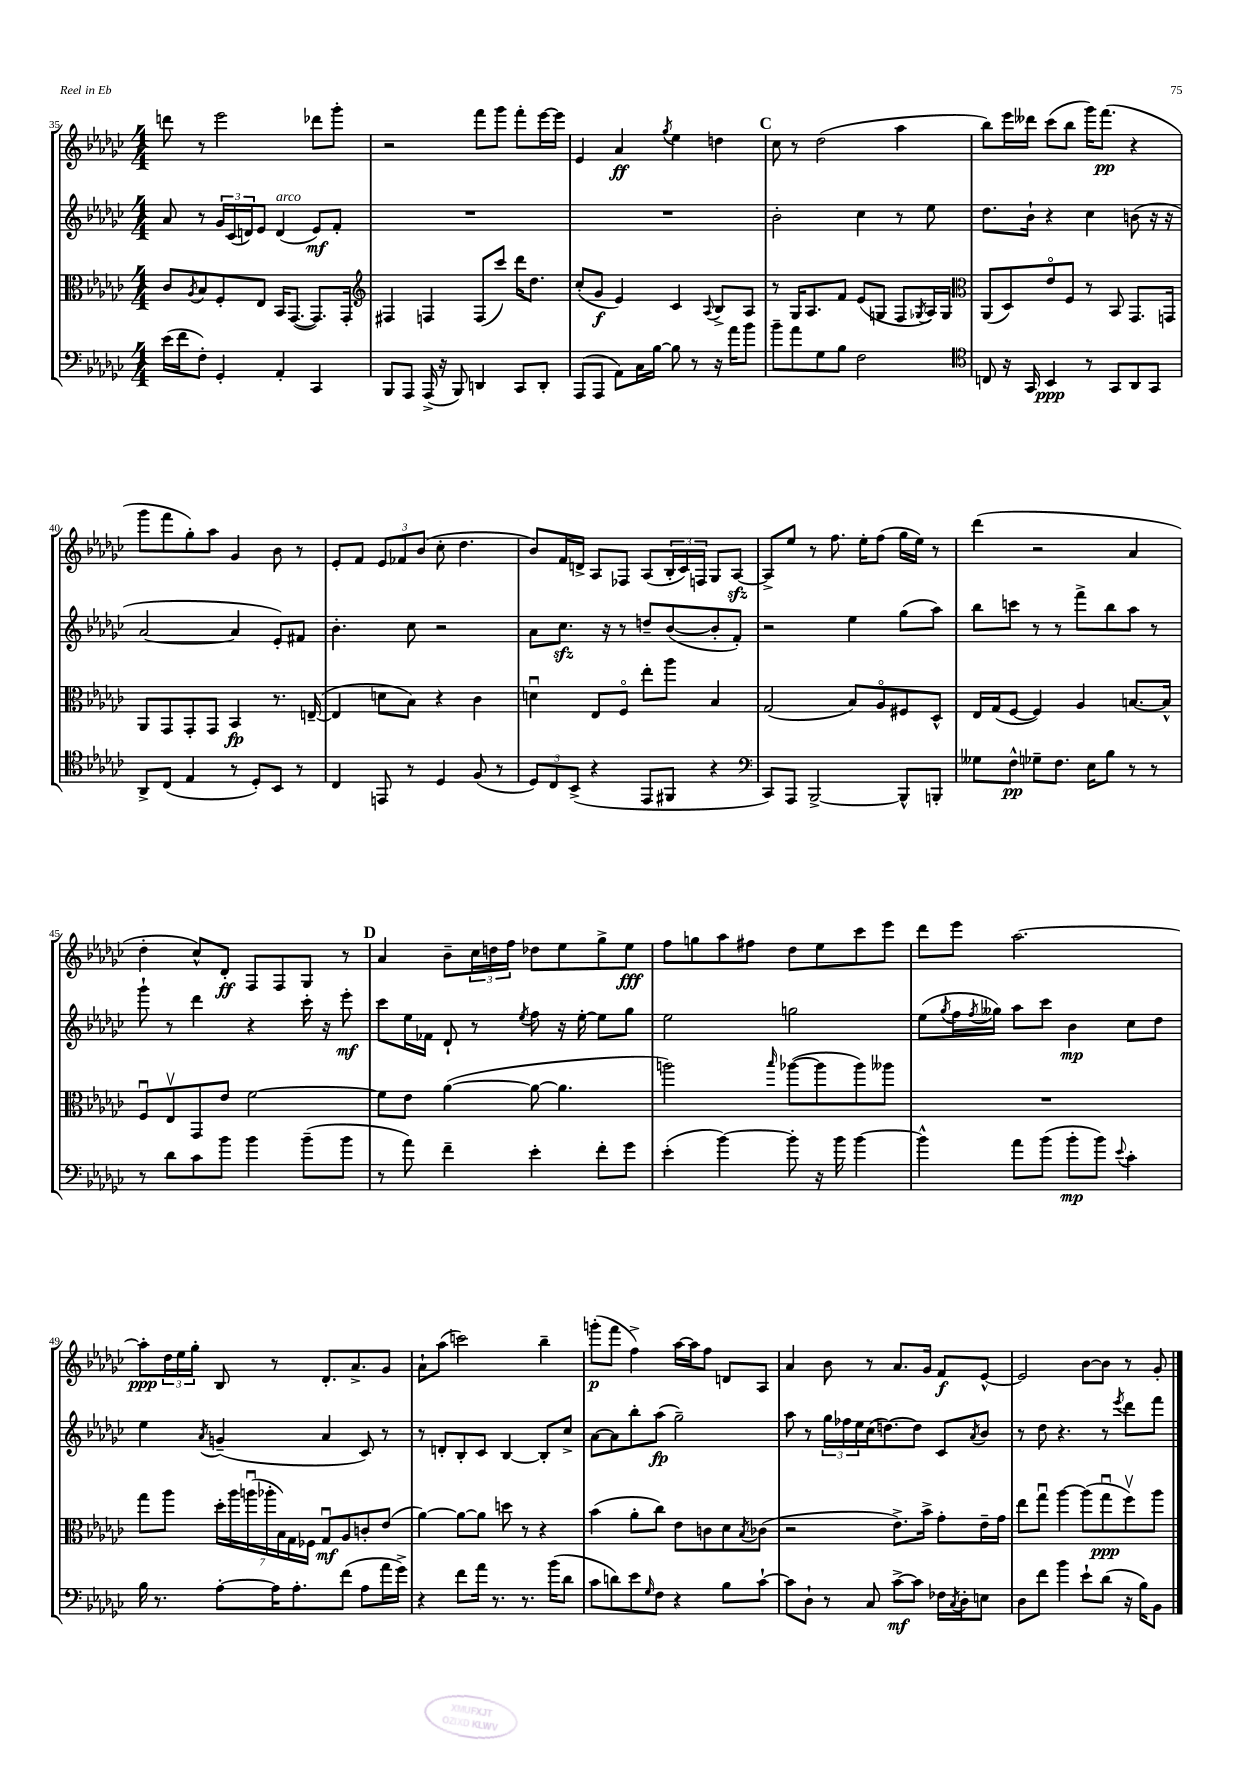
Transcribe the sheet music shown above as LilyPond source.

<<
\new StaffGroup <<
\new Staff = "s0" {
    \clef treble \key ges \major \numericTimeSignature \time 4/4
    d'''8 r8 ees'''2 des'''8 ges'''8-. |
    r2 f'''8 ges'''8 f'''8-. ees'''16~ ees'''16 |
    ees'4 aes'4\ff \acciaccatura { ges''8 } ees''4 d''4 |
    \mark \markup { \bold "C" } ces''8 r8 des''2( aes''4 |
    bes''8) ees'''16 deses'''16 ces'''8( bes''8 ges'''16) f'''8.\pp( r4 |
    ges'''8 f'''8 ges''8-.) aes''8 ges'4 bes'8 r8 |
    ees'8-. f'8 \tuplet 3/2 { ees'8 fes'8 bes'8( } ces''8-. des''4. |
    bes'8) f'16 d'16-> aes8 fes8 aes8( \tuplet 3/2 { bes16-. ces'16) f16 } ges8 aes8~\sfz |
    aes8-> ees''8 r8 f''8. ees''16-. f''8( ges''16 ees''16) r8 |
    des'''4( r2 aes'4 |
    des''4-. ces''8-^) des'8-.\ff f8 f8 ges8 r8 |
    \mark \markup { \bold "D" } aes'4 bes'8-- \tuplet 3/2 { ces''16 d''16 f''16 } des''8 ees''8 ges''8-> ees''8\fff |
    f''8 g''8 aes''8 fis''8 des''8 ees''8 ces'''8 ees'''8 |
    des'''8 ees'''8 aes''2.~ |
    aes''8-.\ppp \tuplet 3/2 { des''16 ees''16 ges''16-. } bes8 r8 des'8.-. aes'8.-> ges'8 |
    aes'8-! aes''8( c'''2) bes''4-- |
    g'''8-.\p( f'''8 f''4->) aes''16~ aes''16 f''8 d'8 aes8 |
    aes'4 bes'8 r8 aes'8. ges'16 f'8\f ees'8~-^ |
    ees'2 bes'8~ bes'8 r8 ges'8-. \bar "|." |
}
\new Staff = "s1" {
    \clef treble \key ges \major \numericTimeSignature \time 4/4
    aes'8 r8 \tuplet 3/2 { ges'16 ces'16( d'16) } ees'8 d'4^\markup { \italic "arco" }( ees'8\mf) f'8-. |
    R1 |
    R1 |
    \mark \markup { \bold "C" } bes'2-. ces''4 r8 ees''8 |
    des''8. bes'16-! r4 ces''4 b'8( r16 r16 |
    aes'2~ aes'4 ees'8-.) fis'8 |
    bes'4.-. ces''8 r2 |
    aes'8 ces''8.\sfz r16 r8 d''8-- bes'8~( bes'8-. f'8-.) |
    r2 ees''4 ges''8( aes''8) |
    bes''8 c'''8 r8 r8 f'''8-> bes''8 aes''8 r8 |
    ges'''8-! r8 des'''4 r4 ces'''16-. r16 ees'''8-.\mf |
    \mark \markup { \bold "D" } ces'''8 ees''16 fes'16 des'8-! r8 \acciaccatura { ees''8 } f''8 r16 ees''16~-. ees''8 ges''8 |
    ees''2 g''2 |
    ees''8( \acciaccatura { ges''8 } f''16 \acciaccatura { f''8 } geses''16) aes''8 ces'''8 bes'4\mp ces''8 des''8 |
    ees''4 \acciaccatura { aes'8 } g'4--( aes'4 ces'8) r8 |
    r8 d'8-. bes8-. ces'8 bes4~ bes8-. ces''8-> |
    aes'8~ aes'8 bes''8-. aes''8\fp( ges''2--) |
    aes''8 r8 \tuplet 3/2 { ges''16 fes''16 ees''16 } ces''16( d''8.~) d''8 ces'8 \acciaccatura { aes'8 } bes'8 |
    r8 des''8 r4. r8 \acciaccatura { ees'''8 } des'''8 f'''8 \bar "|." |
}
\new Staff = "s2" {
    \clef alto \key ges \major \numericTimeSignature \time 4/4
    ces'8 \acciaccatura { aes8 } bes8 f8-. ees8 bes,16 ges,8.~( ges,8.) ges,16-. |
    \clef treble fis4 f4 f8( ces'''8) des'''16 des''8. |
    ces''8-.( ges'8\f ees'4) ces'4 \appoggiatura { aes8 } bes8-> aes8 |
    \mark \markup { \bold "C" } r8 ges16 aes8. f'8 ees'8( g8 f8 \acciaccatura { ges8 } aes16) ges16 |
    \clef alto aes,8( des8) ees'8\flageolet f8 r8 bes,8 ges,8. g,16 |
    aes,8 ges,8 ges,8-. ges,8 bes,4\fp r8. e16~--( |
    e4 d'8 bes8) r4 ces'4 |
    d'4\downbow ees8 f8\flageolet ees''8-. aes''8 bes4 |
    ges2( bes8) aes8\flageolet fis8 des8-^ |
    ees16 ges16( f8~ f4) aes4 b8.~ b16-^ |
    f8\downbow ees8\upbow ges,8 ees'8 f'2~ |
    \mark \markup { \bold "D" } f'8 ees'8 aes'4~( aes'8~ aes'4. |
    a''2) \grace { bes''16 } aes''8~( aes''8 aes''8) aeses''8 |
    R1 |
    ges''8 aes''8 \tuplet 7/4 { des''16-. aes''16 a''16\downbow( aes''16-. bes16) ges16 fes16 } ges8\downbow\mf aes8 c'8-. ees'8( |
    aes'4~) aes'8~ aes'8 d''8 r8 r4 |
    bes'4( aes'8-. ces''8) ees'8 c'8 des'8 \acciaccatura { bes8 } ces'8( |
    r2 ees'8.->) bes'16-> ges'8-. ees'16-- ges'16 |
    ees''8 ges''8\downbow aes''4~ aes''8( ges''8\downbow\ppp f''8\upbow) aes''8 \bar "|." |
}
\new Staff = "s3" {
    \clef bass \key ges \major \numericTimeSignature \time 4/4
    ees'16( f'16 f8-.) ges,4-. aes,4-. ces,4 |
    bes,,8 aes,,8 aes,,16->( r16 bes,,8) d,4 ces,8 d,8-. |
    aes,,8( aes,,8 aes,8) ces16 bes16~ bes8 r8 r16 aes'16 bes'8 |
    \mark \markup { \bold "C" } bes'8-- aes'8 ges8 bes8 f2 |
    \clef tenor c8 r16 ges,16 bes,4\ppp r8 ges,8 aes,8 ges,8 |
    aes,8-> ces8( ees4 r8 des8-.) bes,8 r8 |
    ces4 e,8 r8 des4 f8( r8 |
    \tuplet 3/2 { des8) ces8 bes,8->( } r4 ees,8 fis,8 r4 |
    \clef bass ces,8) aes,,8 bes,,2~-> bes,,8-^ b,,8-. |
    geses8 f8-^\pp ges8-- f8. ees16 bes8 r8 r8 |
    r8 des'8 ces'8 bes'8 bes'4 bes'8--( bes'8 |
    \mark \markup { \bold "D" } r8 aes'8) f'4-- ees'4-. f'8-. ges'8 |
    ees'4-.( bes'4~) bes'8-. r16 bes'16 bes'4~ |
    bes'4-^ aes'8 bes'8( bes'8-.\mp bes'8) \appoggiatura { ees'8 } ces'4-. |
    bes16 r8. aes8~-. aes16 aes8.-. f'8( aes8 aes'16 ges'16->) |
    r4 f'8 aes'16 r8. r8. bes'16( des'8 |
    ces'8 d'8) ees'8 \grace { ges16 } f8 r4 bes8 ces'8~-! |
    ces'8 des8-! r8 ces8 ces'8~->\mf ces'8 fes16 \acciaccatura { ces8 } des16-. e8 |
    des8 f'8 bes'4 ees'8-! des'8( r16 bes16) bes,8 \bar "|." |
}
>>
>>
\layout { \context { \Score currentBarNumber = #35 } }
